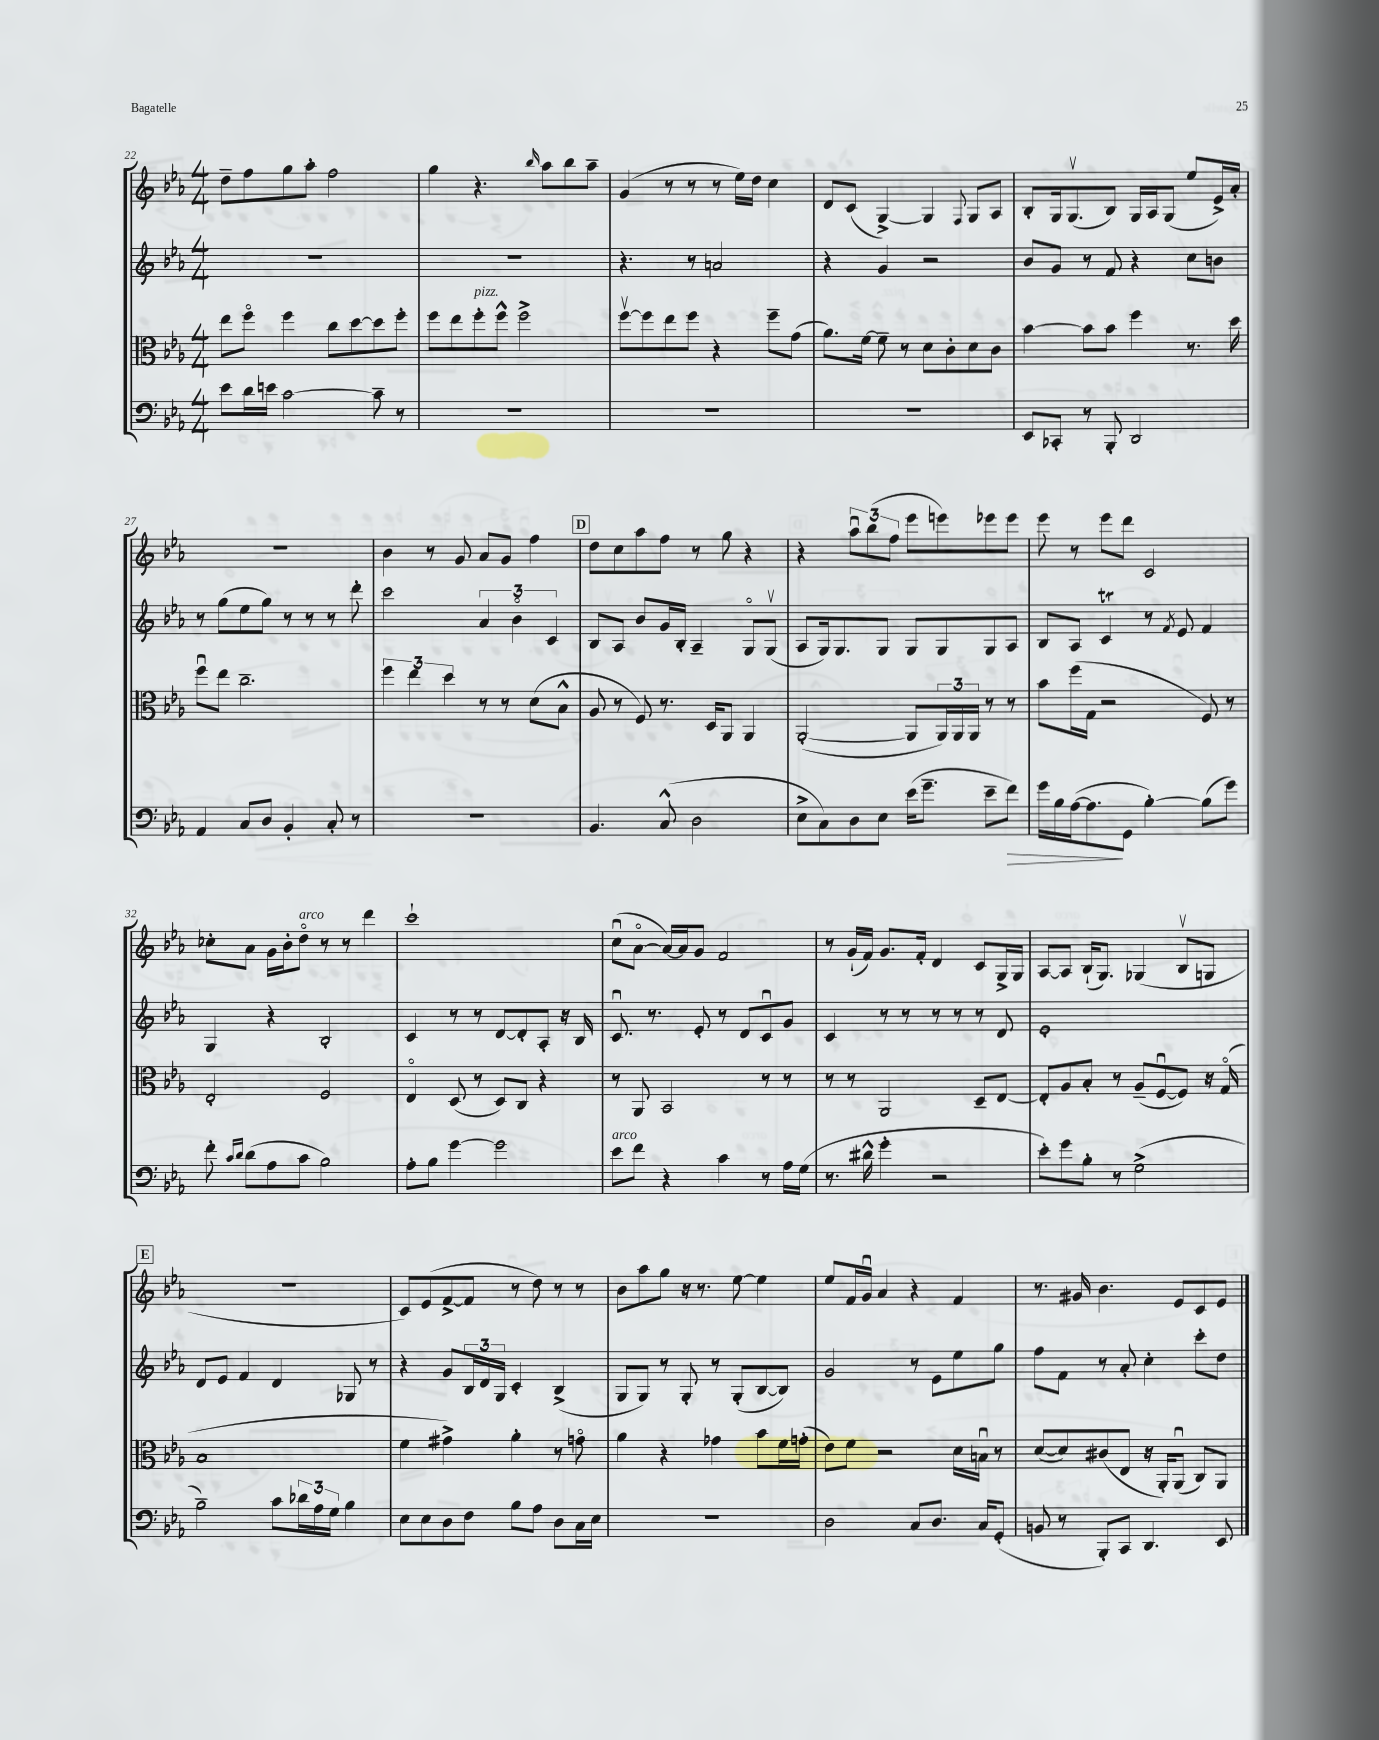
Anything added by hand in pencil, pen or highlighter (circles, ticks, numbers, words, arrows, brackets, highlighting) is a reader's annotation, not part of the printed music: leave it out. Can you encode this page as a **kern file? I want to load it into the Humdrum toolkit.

**kern	**kern	**kern	**kern
*staff4	*staff3	*staff2	*staff1
*clefF4	*clefC3	*clefG2	*clefG2
*k[b-e-a-]	*k[b-e-a-]	*k[b-e-a-]	*k[b-e-a-]
*M4/4	*M4/4	*M4/4	*M4/4
8e-	8ee-	1r	8dd~
16d	8ffo	.	8ff
16e	.	.	.
[2c	4ff	.	8gg
.	.	.	8aa-'
.	8cc	.	2ff
.	[8dd	.	.
8c~]	8dd]	.	.
8r	8ff'	.	.
=	=	=	=
1r	8ff	1r	4gg
.	8ee-	.	.
.	8ff'	.	4.r
.	8ff^^	.	.
.	2ff^	.	.
.	.	.	16qqbb-
.	.	.	8aa-
.	.	.	8bb-
.	.	.	8aa-~
=	=	=	=
1r	[8ffv	4.r	(4g
.	8ff]	.	.
.	8ee-	.	8r
.	8ff	8r	8r
.	4r	2a	8r
.	.	.	16ee-)
.	.	.	16dd
.	8ff~	.	4cc
.	(8g	.	.
=	=	=	=
1r	8.a-)	4r	8d
.	.	.	(8c
.	[16f	.	.
.	8f~]	4g	[4G^)
.	8r	.	.
.	8d	2r	4G]
.	8c'	.	.
.	.	.	8qqF
.	8d	.	8G
.	8c	.	8A-
=	=	=	=
8EE-	[4b-	8b-	8B-'
8CC-'	.	8g	16G
.	.	.	(8.Gv
8r	8b-]	8r	.
8BBB-'	8b-	8f	8B-)
2DD	4ff	4r	16G
.	.	.	16A-
.	.	.	(8G
.	8.r	8cc	8ee-
.	.	8b	16e-^)
.	16dd	.	16a-'
=	=	=	=
4AA-	8ffu	8r	1r
.	8ee-	(8gg	.
8C	2.cc~	8ee-	.
8D	.	8gg)	.
4BB-'	.	8r	.
.	.	8r	.
8C'	.	8r	.
8r	.	8ddd'	.
=	=	=	=
1r	6ff	2ccc	4b-
.	6ee-	.	.
.	.	.	8r
.	6dd	.	.
.	.	.	8g
.	8r	6a-	8a-
.	8r	.	8g
.	.	6b-o	.
.	(8d	.	4ff
.	.	6c	.
.	8B-^^	.	.
=	=	=	=
4.BB-	8A-	8B-	8dd
.	8r	8A-	8cc
.	8F)	8b-	8aa-
(8C^^	8.r	16g	8ff
.	.	16B-'	.
2D	.	4A-~	8r
.	16D	.	.
.	8AA-	.	8gg
.	4AA-	8Go	4r
.	.	(8Gv	.
=	=	=	=
8E-^	([2AA-'	8A-	4r
8C)	.	16G)	.
.	.	8.G	.
8D	.	.	12aa-u
.	.	.	(12bb-
8E-	.	8G	.
.	.	.	12ff
(16e-	8AA-]	8G	8eee-
8.g~	.	.	.
.	24AA-)	8G	8eee)
.	24AA-	.	.
.	24AA-	.	.
8e-~	8r	8G	8eee-
8f)	8r	8A-	8eee-
=	=	=	=
16g	8b-	8B-	8eee-
16B-	.	.	.
([16A-	(16ff	8A-	8r
8.A-]	16G	.	.
.	2r	4c	8eee-
8GG	.	.	8ddd
[4B-')	.	8r	2c
.	.	8qf	.
.	.	8e-	.
(8B-]	8F)	4f	.
8g)	8r	.	.
=	=	=	=
8f'	2E-'	4G	8cc-'
16qqc	.	.	.
16qqd	.	.	.
(8d	.	.	8a-
8A-	.	4r	16g
.	.	.	16b-'
8c	.	.	8ddo
2B-)	2F	2B-'	8r
.	.	.	8r
.	.	.	4ddd
=	=	=	=
8A-'	4E-o	4c	1ccc`
8B-	.	.	.
[4g	(8D	8r	.
.	8r	8r	.
2g]	8D)	[8d	.
.	8C	8d']	.
.	4r	8A-'	.
.	.	16r	.
.	.	16B-	.
=	=	=	=
8e-	8r	8.cu	(8ccu
8f	8AA-	.	[8a-o
.	.	8.r	.
4r	2BB-	.	16a-_)
.	.	.	16a-]
.	.	8e-'	8g
4c	.	8r	2f
.	.	8d	.
8r	8r	8cu	.
16A-	8r	8g	.
(16G	.	.	.
=	=	=	=
8.r	8r	4c	8r
.	8r	.	(16g`
16d#^^	.	.	16f)
4g'	2AA-	8r	8.g
.	.	8r	.
.	.	.	16f'
2r	.	8r	4d
.	.	8r	.
.	8D~	8r	8c
.	[8E-	8d	16G^
.	.	.	16G
=	=	=	=
8e-')	8E-']	1e-'	[8A-
8g	8A-	.	8A-]
8B-'	8B-'	.	(16B-`
.	.	.	8.G)
8r	8r	.	.
(2G^	(8A-~	.	(4G-
.	[8Fu	.	.
.	8F])	.	8B-v
.	16r	.	8G
.	(16Go	.	.
=	=	=	=
2B-~)	1B-	8d	1r
.	.	8e-	.
.	.	4f	.
8c	.	4d	.
24d-	.	.	.
24A-	.	.	.
24G	.	.	.
4B-	.	8G-	.
.	.	8r	.
=	=	=	=
8E-	4f	4r	8c)
8E-	.	.	(8e-
8D	4g#^)	8g	[8f^
8F	.	24B-	8f]
.	.	24d	.
.	.	24G	.
8B-	4a-'	4c'	8r
8A-	.	.	8dd)
8D	8r	(4B-^	8r
16C	8go	.	8r
16E-	.	.	.
=	=	=	=
1r	4a-	8G	8b-
.	.	8G)	8aa-
.	4r	8r	8gg
.	.	8G'	16r
.	.	.	8.r
.	4g-	8r	.
.	.	(8G'	[8ee-
.	8b-	[8B-	4ee-]
.	16f	8B-])	.
.	(16g'	.	.
=	=	=	=
2D	8e-)	2g	8ee-
.	8f	.	16f
.	.	.	16gu
.	2r	.	4a-
8C	.	8r	4r
8.D	.	8e-	.
.	16d	8ee-	4f
16C	16Bu	.	.
(8GG'	8r	8gg	.
=	=	=	=
8BB	([8d	8ff	8.r
8r	8d])	8f	.
.	.	.	16g#
8BBB-')	(8c#	8r	4.b-
8CC	8E-	8a-'	.
4.DD	16r	4cc'	.
.	16AA-')	.	.
.	(8AA-u	.	8e-
.	8C)	8ccc'	8c
8EE-	8AA-	8dd	8e-
==	==	==	==
*-	*-	*-	*-
